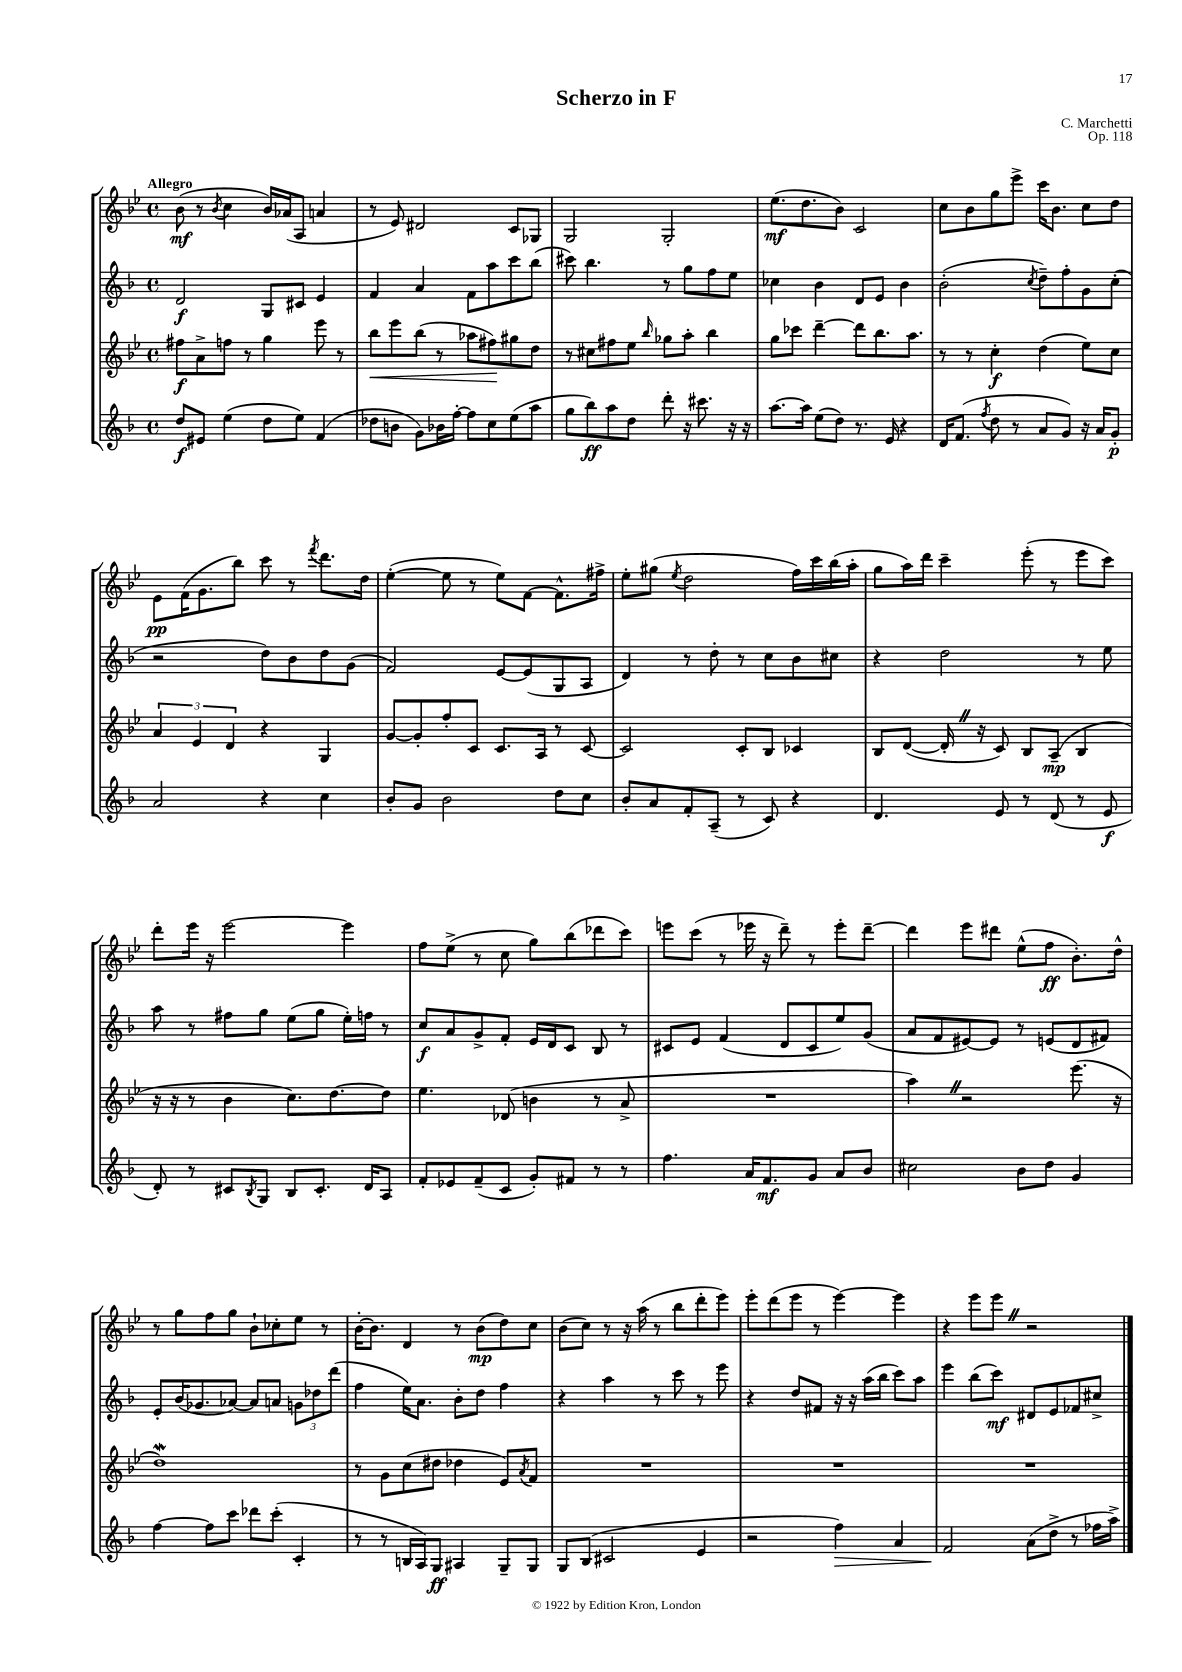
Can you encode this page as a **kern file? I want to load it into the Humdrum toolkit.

**kern	**dynam	**kern	**dynam	**kern	**dynam	**kern	**dynam
*part4	*part4	*part3	*part3	*part2	*part2	*part1	*part1
*staff4	*staff4	*staff3	*staff3	*staff2	*staff2	*staff1	*staff1
*clefG2	*	*clefG2	*	*clefG2	*	*clefG2	*
*k[b-]	*	*k[b-e-]	*	*k[b-]	*	*k[b-e-]	*
*M4/4	*	*M4/4	*	*M4/4	*	*M4/4	*
*met(c)	*	*met(c)	*	*met(c)	*	*met(c)	*
=1	=1	=1	=1	=1	=1	=1	=1
!	!	!	!	!	!	!LO:TX:a:B:t=Allegro	!
8dd/L	f	8ff#X\L	f	2d/	f	(8b-\	mf
8e#X/J	.	8a^\	.	.	.	8r	.
.	.	.	.	.	.	8qb-/	.
(4ee\	.	8ffn\J	.	.	.	4cc\	.
.	.	8r	.	.	.	.	.
8dd\L	.	4gg\	.	8G/L	.	16b-/LL)	.
.	.	.	.	.	.	(16a-X/J	.
8ee\J)	.	.	.	8c#X/J	.	8A/J	.
(4f/	.	8eee-\	.	4e/	.	4an/	.
.	.	8r	.	.	.	.	.
=2	=2	=2	=2	=2	=2	=2	=2
!	!	!	!LO:HP:b	!	!	!	!
8dd-X\L	.	8bb-\L	<	4f/	.	8r	.
8bn\J	.	8eee-\	.	.	.	8e-/)	.
8g\L)	.	(8bb-\J	.	4a/	.	2d#X/	.
16b-X\L	.	8r	.	.	.	.	.
[16ff'\JJ	.	.	.	.	.	.	.
8ff\L]	.	8aa-X\L	.	8f\L	.	.	.
8cc\	.	8ff#X\)	.	8aa\	.	.	.
(8ee\	.	8gg#X\	[	8ccc\	.	8c/L	.
8aa\J	.	8dd\J	.	(8bb-\J	.	8G-X/J	.
=3	=3	=3	=3	=3	=3	=3	=3
8gg\L	.	8r	.	8ccc#X\)	.	2G/	.
8bb-\)	ff	8cc#X\L	.	4.bb-\	.	.	.
8aa\	.	8ff#X\	.	.	.	.	.
8dd\J	.	8ee-\J	.	.	.	.	.
.	.	16qqbb-/	.	.	.	.	.
8ddd'\	.	8gg-X\L	.	8r	.	2G'/	.
16r	.	8aa'\J	.	8gg\L	.	.	.
8.ccc#X\	.	.	.	.	.	.	.
.	.	4bb-\	.	8ff\	.	.	.
16r	.	.	.	8ee\J	.	.	.
16r	.	.	.	.	.	.	.
=4	=4	=4	=4	=4	=4	=4	=4
[8.aa\L	.	8gg\L	.	4cc-X\	.	(8.ee-\L	mf
.	.	8ccc-X\J	.	.	.	.	.
16aa\Jk]	.	.	.	.	.	8.dd\	.
(8ee\L	.	[4ddd~\	.	4b-\	.	.	.
8dd\J)	.	.	.	.	.	8b-\J)	.
8.r	.	8ddd\L]	.	8d/L	.	2c/	.
.	.	8.bb-\	.	8e/J	.	.	.
16e/	.	.	.	.	.	.	.
4r	.	.	.	4b-\	.	.	.
.	.	8.aa\J	.	.	.	.	.
=5	=5	=5	=5	=5	=5	=5	=5
16d/KL	.	8r	.	(2b-'\	.	8cc\L	.
(8.f/J	.	.	.	.	.	.	.
.	.	8r	.	.	.	8b-\	.
8qff/	.	.	.	.	.	.	.
8dd\	.	4cc'\	f	.	.	8gg\	.
8r	.	.	.	.	.	8eee-^\J	.
.	.	.	.	8qcc/	.	.	.
8a/L	.	(4dd\	.	8dd~\L)	.	16ccc\KL	.
.	.	.	.	.	.	8.b-\J	.
8g/J)	.	.	.	8ff'\	.	.	.
16r	.	8ee-\L)	.	8g\	.	8cc\L	.
16a/KL	.	.	.	.	.	.	.
8g'/J	p	8cc\J	.	(8cc'\J	.	8dd\J	.
!!LO:LB:g=z
=6	=6	=6	=6	=6	=6	=6	=6
2a/	.	6a/	.	2r	.	8e-\L	pp
.	.	.	.	.	.	(16f\K	.
.	.	6e-/	.	.	.	.	.
.	.	.	.	.	.	8.g\	.
.	.	6d/	.	.	.	.	.
.	.	.	.	.	.	8bb-\J)	.
4r	.	4r	.	8dd\L)	.	8ccc\	.
.	.	.	.	8b-\	.	8r	.
.	.	.	.	.	.	8qfff/	.
4cc\	.	4G/	.	8dd\	.	8.ddd\L	.
.	.	.	.	(8g\J	.	.	.
.	.	.	.	.	.	16dd\Jk	.
=7	=7	=7	=7	=7	=7	=7	=7
8b-'/L	.	[8g/L	.	2f/)	.	([4ee-'\	.
8g/J	.	8g'/]	.	.	.	.	.
2b-\	.	8ff'/	.	.	.	8ee-\]	.
.	.	8c/J	.	.	.	8r	.
.	.	8.c/L	.	[8e/L	.	8ee-\L)	.
.	.	.	.	(8e/]	.	[8f\J	.
.	.	16A/Jk	.	.	.	.	.
8dd\L	.	8r	.	8G/	.	8.f^^\L]	.
8cc\J	.	[8c/	.	8A/J	.	.	.
.	.	.	.	.	.	16ff#X^\Jk	.
=8	=8	=8	=8	=8	=8	=8	=8
8b-'/L	.	2c/]	.	4d/)	.	8ee-'\L	.
8a/	.	.	.	.	.	(8gg#X\J	.
.	.	.	.	.	.	8qee-/	.
8f'/	.	.	.	8r	.	2dd\	.
(8A~/J	.	.	.	8dd'\	.	.	.
8r	.	8c'/L	.	8r	.	.	.
8c/)	.	8B-/J	.	8cc\L	.	.	.
4r	.	4c-X/	.	8b-\	.	16ff\LL)	.
.	.	.	.	.	.	16ccc\	.
.	.	.	.	8cc#X\J	.	(16bb-\	.
.	.	.	.	.	.	16aa'\JJ	.
=9	=9	=9	=9	=9	=9	=9	=9
4.d/	.	8B-/L	.	4r	.	8gg\L	.
.	.	([8d/J	.	.	.	16aa\L)	.
.	.	.	.	.	.	16ddd\JJ	.
.	.	16d'Z/]	.	2dd\	.	4ccc~\	.
.	.	16r	.	.	.	.	.
8e/	.	8c/)	.	.	.	.	.
8r	.	8B-/L	.	.	.	(8eee-'\	.
(8d/	.	(8A~/J	mp	.	.	8r	.
8r	.	4B-/	.	8r	.	8eee-\L	.
8e/	f	.	.	8ee\	.	8ccc\J)	.
!!LO:LB:g=z
=10	=10	=10	=10	=10	=10	=10	=10
8d'/)	.	16r	.	8aa\	.	8ddd'\L	.
.	.	16r	.	.	.	.	.
8r	.	8r	.	8r	.	16eee-\Jk	.
.	.	.	.	.	.	16r	.
8c#X/L	.	4b-\	.	8ff#X\L	.	[2eee-\	.
8qB-/	.	.	.	.	.	.	.
8G/J	.	.	.	8gg\J	.	.	.
8B-/L	.	8.cc\L)	.	(8ee\L	.	.	.
8.c#'/J	.	.	.	8gg\J	.	.	.
.	.	[8.dd\	.	.	.	.	.
.	.	.	.	16ee'\LL)	.	4eee-\]	.
16d/KL	.	.	.	16ffn\JJ	.	.	.
8A/J	.	8dd\J]	.	8r	.	.	.
=11	=11	=11	=11	=11	=11	=11	=11
8f'/L	.	4.ee-\	.	8cc/L	f	8ff\L	.
8e-X/	.	.	.	8a/	.	(8ee-^\J	.
(8f~/	.	.	.	8g^/	.	8r	.
8c/J	.	(8d-X/	.	8f'/J	.	8cc\	.
8g'/L)	.	4bn\	.	16e/LL	.	8gg\L)	.
.	.	.	.	16d/J	.	.	.
8f#X/J	.	.	.	8c/J	.	(8bb-\	.
8r	.	8r	.	8B-/	.	8ddd-X\	.
8r	.	8a^/	.	8r	.	8ccc\J)	.
=12	=12	=12	=12	=12	=12	=12	=12
4.ff\	.	1r	.	8c#X/L	.	8eeen\L	.
.	.	.	.	8e/J	.	(8ccc\J	.
.	.	.	.	(4f/	.	8r	.
16a/KL	.	.	.	.	.	16eee-X\	.
8.f/	mf	.	.	.	.	16r	.
.	.	.	.	8d/L	.	8ddd~\)	.
8g/J	.	.	.	8c#/	.	8r	.
8a/L	.	.	.	8ee/)	.	8eee-'\L	.
8b-/J	.	.	.	(8g/J	.	[8ddd~\J	.
=13	=13	=13	=13	=13	=13	=13	=13
2cc#X\	.	4aaZ\)	.	8a/L	.	4ddd\]	.
.	.	.	.	8f/	.	.	.
.	.	2r	.	[8e#X/)	.	8eee-\L	.
.	.	.	.	8e#/J]	.	8ddd#X\J	.
8b-\L	.	.	.	8r	.	(8ee-^^\L	.
8dd\J	.	.	.	(8en/L	.	8ff\J	ff
4g/	.	(8.eee-\	.	8d/	.	8.b-'\L)	.
.	.	.	.	8f#X/J)	.	.	.
.	.	16r	.	.	.	16dd^^\Jk	.
!!LO:LB:g=z
=14	=14	=14	=14	=14	=14	=14	=14
[4ff\	.	1ddW)	.	8e'/L	.	8r	.
.	.	.	.	(16b-/K	.	8gg\L	.
.	.	.	.	8.g-X/	.	.	.
8ff\L]	.	.	.	.	.	8ff\	.
8ccc\J	.	.	.	[8a-X/J)	.	8gg\J	.
8ddd-X\L	.	.	.	8a-/L]	.	8b-`\L	.
(8ccc'\J	.	.	.	8an/J	.	8cc-X'\	.
4c'/	.	.	.	12gn\L	.	8ee-\J	.
.	.	.	.	12dd-X\	.	.	.
.	.	.	.	.	.	8r	.
.	.	.	.	(12ddd\J	.	.	.
=15	=15	=15	=15	=15	=15	=15	=15
8r	.	8r	.	4ff\	.	[16b-'\KL	.
.	.	.	.	.	.	8.b-\J]	.
8r	.	8g\L	.	.	.	.	.
16Bn/LL	.	(8cc\	.	16ee\KL)	.	4d/	.
16A/J)	.	.	.	8.a\J	.	.	.
8G/J	ff	8dd#X\J	.	.	.	.	.
4A#X/	.	4dd-X\	.	8b-'\L	.	8r	.
.	.	.	.	8dd\J	.	(8b-\L	mp
8G~/L	.	8e-/L)	.	4ff\	.	8dd\)	.
.	.	8qa/	.	.	.	.	.
8G/J	.	8f/J	.	.	.	8cc\J	.
=16	=16	=16	=16	=16	=16	=16	=16
8G/L	.	1r	.	4r	.	(8b-\L	.
(8B-/J	.	.	.	.	.	8cc\J)	.
2c#X/	.	.	.	4aa\	.	8r	.
.	.	.	.	.	.	16r	.
.	.	.	.	.	.	(16aa\	.
.	.	.	.	8r	.	8r	.
.	.	.	.	8ccc\	.	8bb-\L	.
4e/	.	.	.	8r	.	8ddd'\	.
.	.	.	.	8eee\	.	8eee-\J)	.
=17	=17	=17	=17	=17	=17	=17	=17
2r	.	1r	.	4r	.	8eee-'\L	.
.	.	.	.	.	.	(8ddd\	.
.	.	.	.	8dd/L	.	8eee-\J	.
.	.	.	.	8f#X/J	.	8r	.
!	!LO:HP:b	!	!	!	!	!	!
4ff\)	>	.	.	16r	.	[4eee-\)	.
.	.	.	.	16r	.	.	.
.	.	.	.	(16aa\LL	.	.	.
.	.	.	.	16bb-\JJ	.	.	.
4a/	.	.	.	8ccc\L)	.	4eee-\]	.
.	.	.	.	8aa\J	.	.	.
=18	=18	=18	=18	=18	=18	=18	=18
2f/	.	1r	.	4eee\	.	4r	.
.	.	.	.	(8bb-\L	.	8eee-\L	.
.	.	.	.	8ccc\J)	mf	8eee-Z\J	.
(8a\L	]	.	.	8d#X/L	.	2r	.
8dd^\J	.	.	.	8e/	.	.	.
8r	.	.	.	8f-X/	.	.	.
16ff-X\LL	.	.	.	8cc#X^/J	.	.	.
16aa^\JJ)	.	.	.	.	.	.	.
==	==	==	==	==	==	==	==
*-	*-	*-	*-	*-	*-	*-	*-
